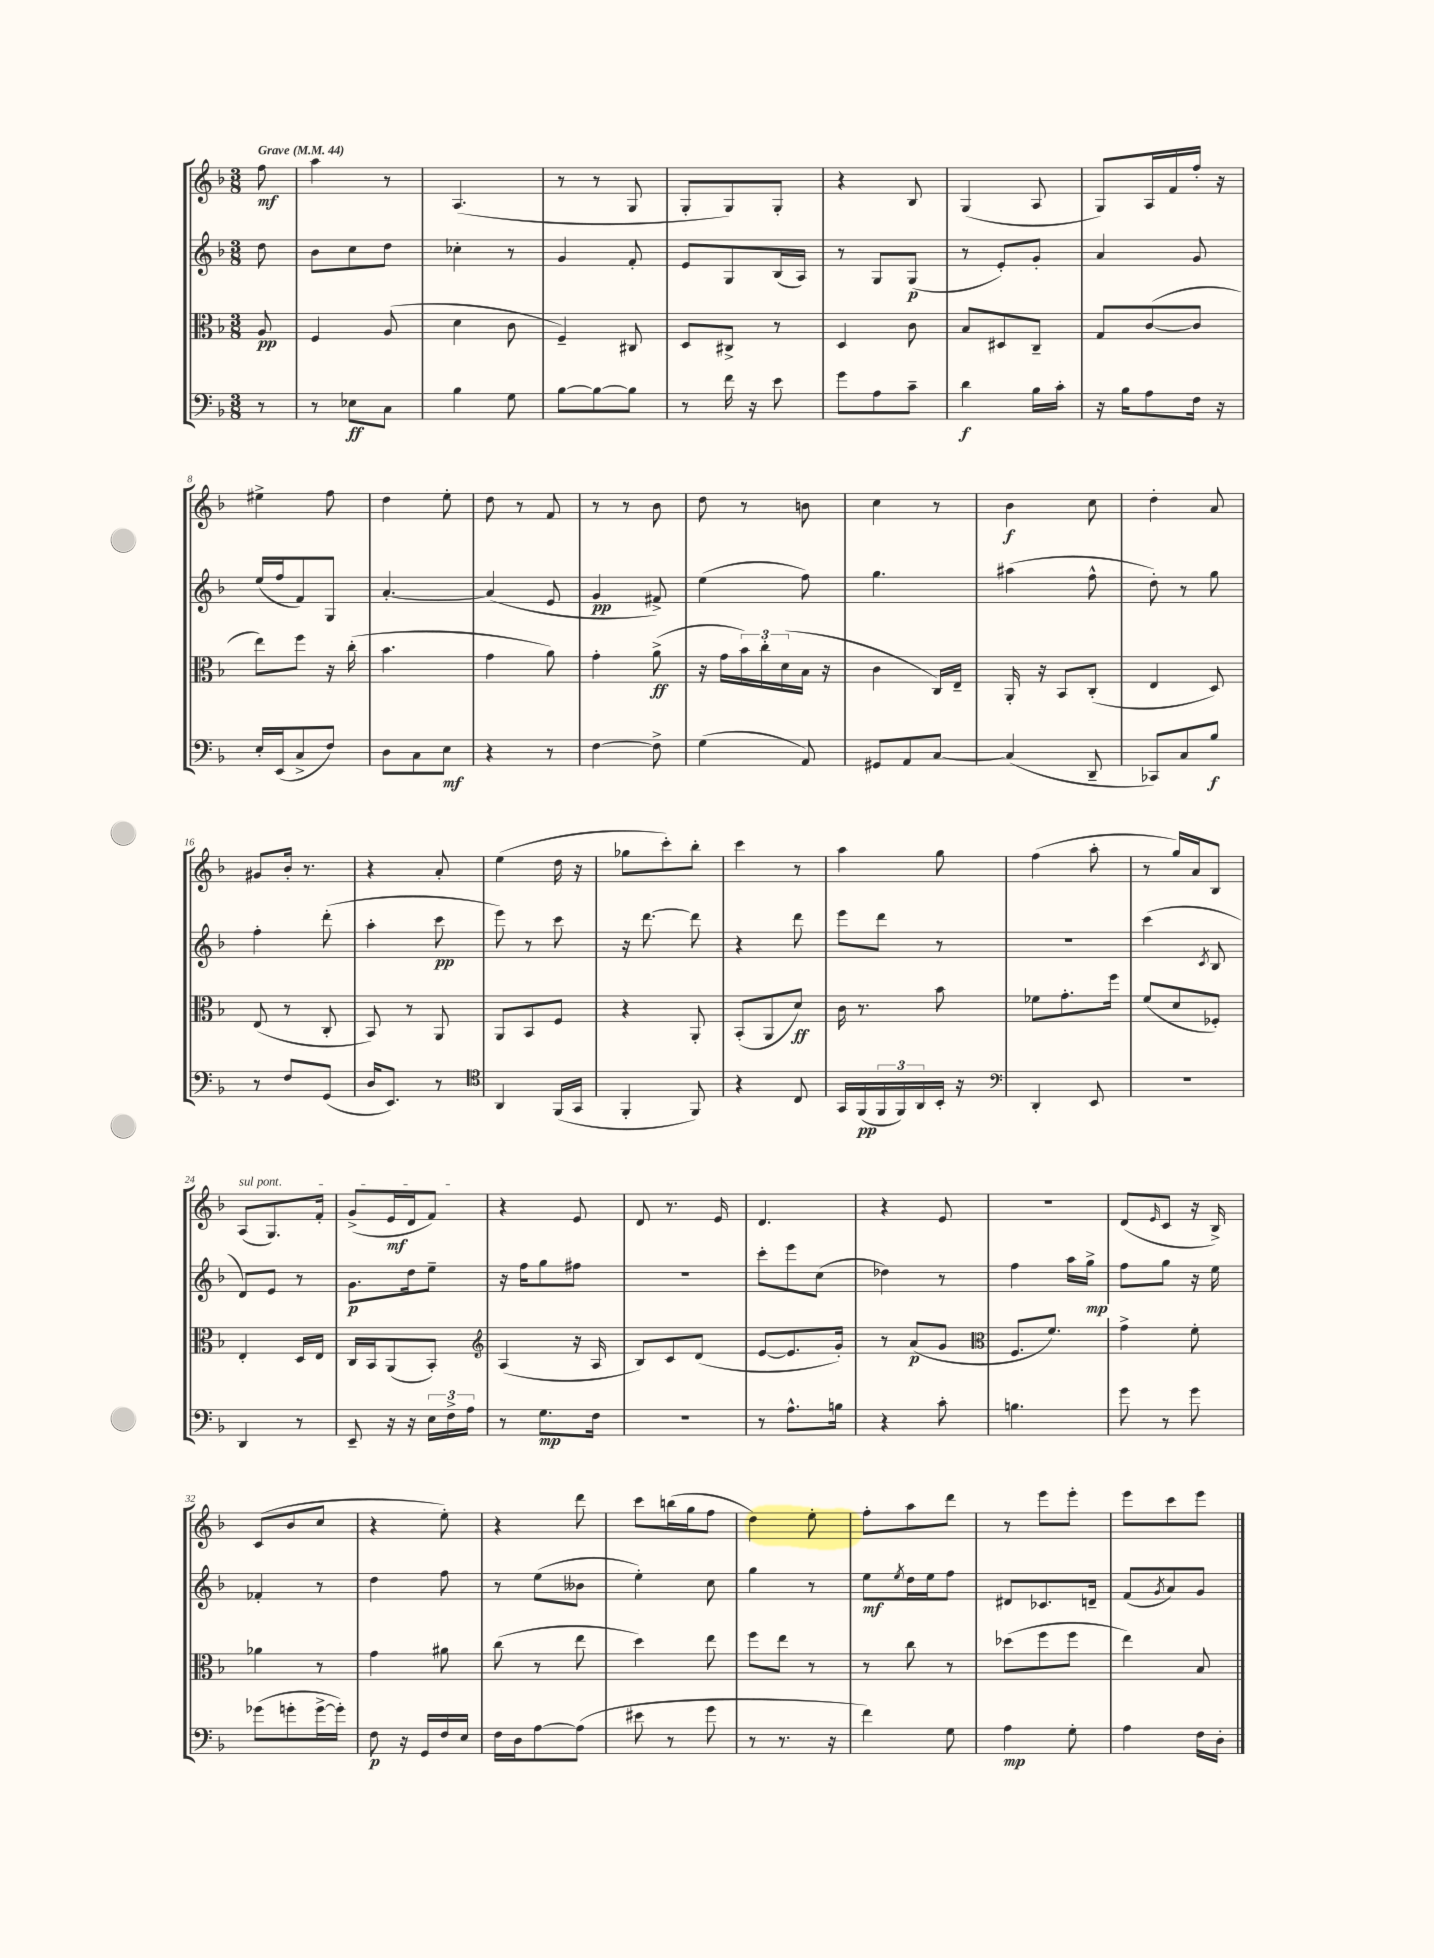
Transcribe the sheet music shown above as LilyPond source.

<<
\new StaffGroup <<
\new Staff = "s0" {
    \clef treble \key f \major \numericTimeSignature \time 3/8 \partial 8 \tempo "Grave" 4 = 44
    f''8\mf |
    a''4 r8 |
    a4.( |
    r8 r8 g8 |
    g8-. g8) g8-. |
    r4 bes8 |
    g4( a8 |
    g8) a16 f'16 f''16-. r16 |
    eis''4-> f''8 |
    d''4 e''8-. |
    d''8 r8 f'8 |
    r8 r8 bes'8 |
    d''8 r8 b'8 |
    c''4 r8 |
    bes'4\f c''8 |
    d''4-. a'8 |
    gis'8 bes'16-. r8. |
    r4 a'8-. |
    e''4( d''16 r16 |
    ges''8 c'''8-.) bes''8-. |
    c'''4 r8 |
    a''4 g''8 |
    f''4( a''8-. |
    r8 g''16) a'16 bes8 |
    \once \override TextSpanner.bound-details.left.text = \markup { \italic "sul pont." } a8\startTextSpan( g8.) f'16-. |
    g'8->( e'16\mf d'16 f'8\stopTextSpan) |
    r4 e'8 |
    d'8 r8. e'16 |
    d'4. |
    r4 e'8 |
    R4. |
    d'8( \grace { e'16 } c'8 r16 bes16->) |
    c'8( bes'8 c''8 |
    r4 e''8-.) |
    r4 d'''8 |
    c'''8 b''16( g''16 f''8 |
    d''4) e''8-. |
    f''8-. a''8 d'''8 |
    r8 e'''8 e'''8-. |
    e'''8 c'''8 e'''8 \bar "|." |
}
\new Staff = "s1" {
    \clef treble \key f \major \numericTimeSignature \time 3/8 \partial 8
    d''8 |
    bes'8 c''8 d''8 |
    ces''4-. r8 |
    g'4 f'8-. |
    e'8 g8 bes16( a16) |
    r8 g8 g8\p( |
    r8 e'8-.) g'8-. |
    a'4 g'8 |
    e''16( f''16 f'8) g8 |
    a'4.~-. |
    a'4( e'8 |
    g'4\pp fis'8->) |
    e''4( f''8) |
    g''4. |
    ais''4( f''8-^ |
    d''8-.) r8 g''8 |
    f''4-. d'''8-.( |
    a''4-. c'''8\pp |
    e'''8) r8 c'''8 |
    r16 d'''8.~ d'''8 |
    r4 d'''8 |
    e'''8 d'''8 r8 |
    R4. |
    c'''4( \acciaccatura { c'8 } bes8 |
    d'8) e'8 r8 |
    g'8.\p d''16 e''8-- |
    r16 f''16 g''8 fis''8 |
    R4. |
    c'''8-. e'''8 c''8( |
    des''4) r8 |
    f''4 a''16 g''16->\mp |
    f''8 g''8 r16 e''16 |
    fes'4-. r8 |
    d''4 f''8 |
    r8 e''8( beses'8 |
    e''4-.) c''8 |
    g''4 r8 |
    e''8\mf \acciaccatura { e''8 } d''16 e''16 f''8 |
    dis'8 ces'8. d'16-- |
    f'8( \acciaccatura { g'8 } a'8) g'8 \bar "|." |
}
\new Staff = "s2" {
    \clef alto \key f \major \numericTimeSignature \time 3/8 \partial 8
    a8\pp |
    f4 a8( |
    d'4 c'8 |
    f4--) cis8 |
    d8 cis8-> r8 |
    d4 c'8 |
    bes8 dis8 c8-- |
    g8 c'8~( c'8 |
    e''8) f''8 r16 c''16-.( |
    bes'4. |
    g'4 a'8) |
    g'4-. a'8->\ff( |
    r16 g'16 \tuplet 3/2 { bes'16) c''16-. d'16( } bes16 r16 |
    c'4 c16) e16-- |
    a,16-. r16 bes,8 c8-.( |
    e4 d8) |
    e8( r8 c8-. |
    bes,8) r8 a,8 |
    a,8 bes,8 f8 |
    r4 a,8-. |
    bes,8-.( a,8 d'8\ff) |
    c'16 r8. bes'8 |
    fes'8 g'8.-. f''16 |
    f'8( d'8 fes8-.) |
    e4-. d16 e16 |
    c16 bes,16 a,8( bes,8-.) |
    \clef treble a4( r16 a16 |
    bes8) c'8 d'8( |
    e'8~ e'8. g'16-.) |
    r8 a'8\p( g'8 |
    \clef alto f8. f'8.) |
    g'4-> f'8-. |
    aes'4 r8 |
    g'4 ais'8 |
    c''8( r8 e''8 |
    d''4) e''8 |
    f''8 e''8 r8 |
    r8 c''8 r8 |
    des''8( f''8 f''8 |
    e''4) bes8 \bar "|." |
}
\new Staff = "s3" {
    \clef bass \key f \major \numericTimeSignature \time 3/8 \partial 8
    r8 |
    r8 ees8\ff c8 |
    bes4 g8 |
    bes8~ bes8~ bes8 |
    r8 f'16 r16 e'8 |
    g'8 a8 c'8-- |
    d'4\f bes16 c'16-. |
    r16 bes16 a8 f16 r16 |
    e16-. e,16( c8-> f8) |
    d8 c8 e8\mf |
    r4 r8 |
    f4~ f8-> |
    g4( a,8) |
    gis,8 a,8 c8~ |
    c4( d,8-- |
    ces,8) c8 bes8\f |
    r8 f8 g,8( |
    d16 e,8.) r8 |
    \clef tenor a,4 f,16( g,16 |
    f,4-. f,8) |
    r4 c8 |
    g,16 f,16\pp( \tuplet 3/2 { f,16 f,16) a,16 } bes,16-. r16 |
    \clef bass d,4-. e,8 |
    R4. |
    d,4 r8 |
    e,8-- r16 r16 \tuplet 3/2 { e16 f16-> a16 } |
    r8 g8.\mp f16 |
    R4. |
    r8 a8.-^ b16 |
    r4 c'8-. |
    b4. |
    g'8 r8 g'8 |
    ges'8( g'8-. g'16~-> g'16-.) |
    f8\p r16 g,16 f16 e16 |
    f16 d16 a8~ a8( |
    eis'8 r8 g'8 |
    r8 r8. r16 |
    f'4) g8 |
    a4\mp g8-. |
    a4 f16 d16-. \bar "|." |
}
>>
>>
